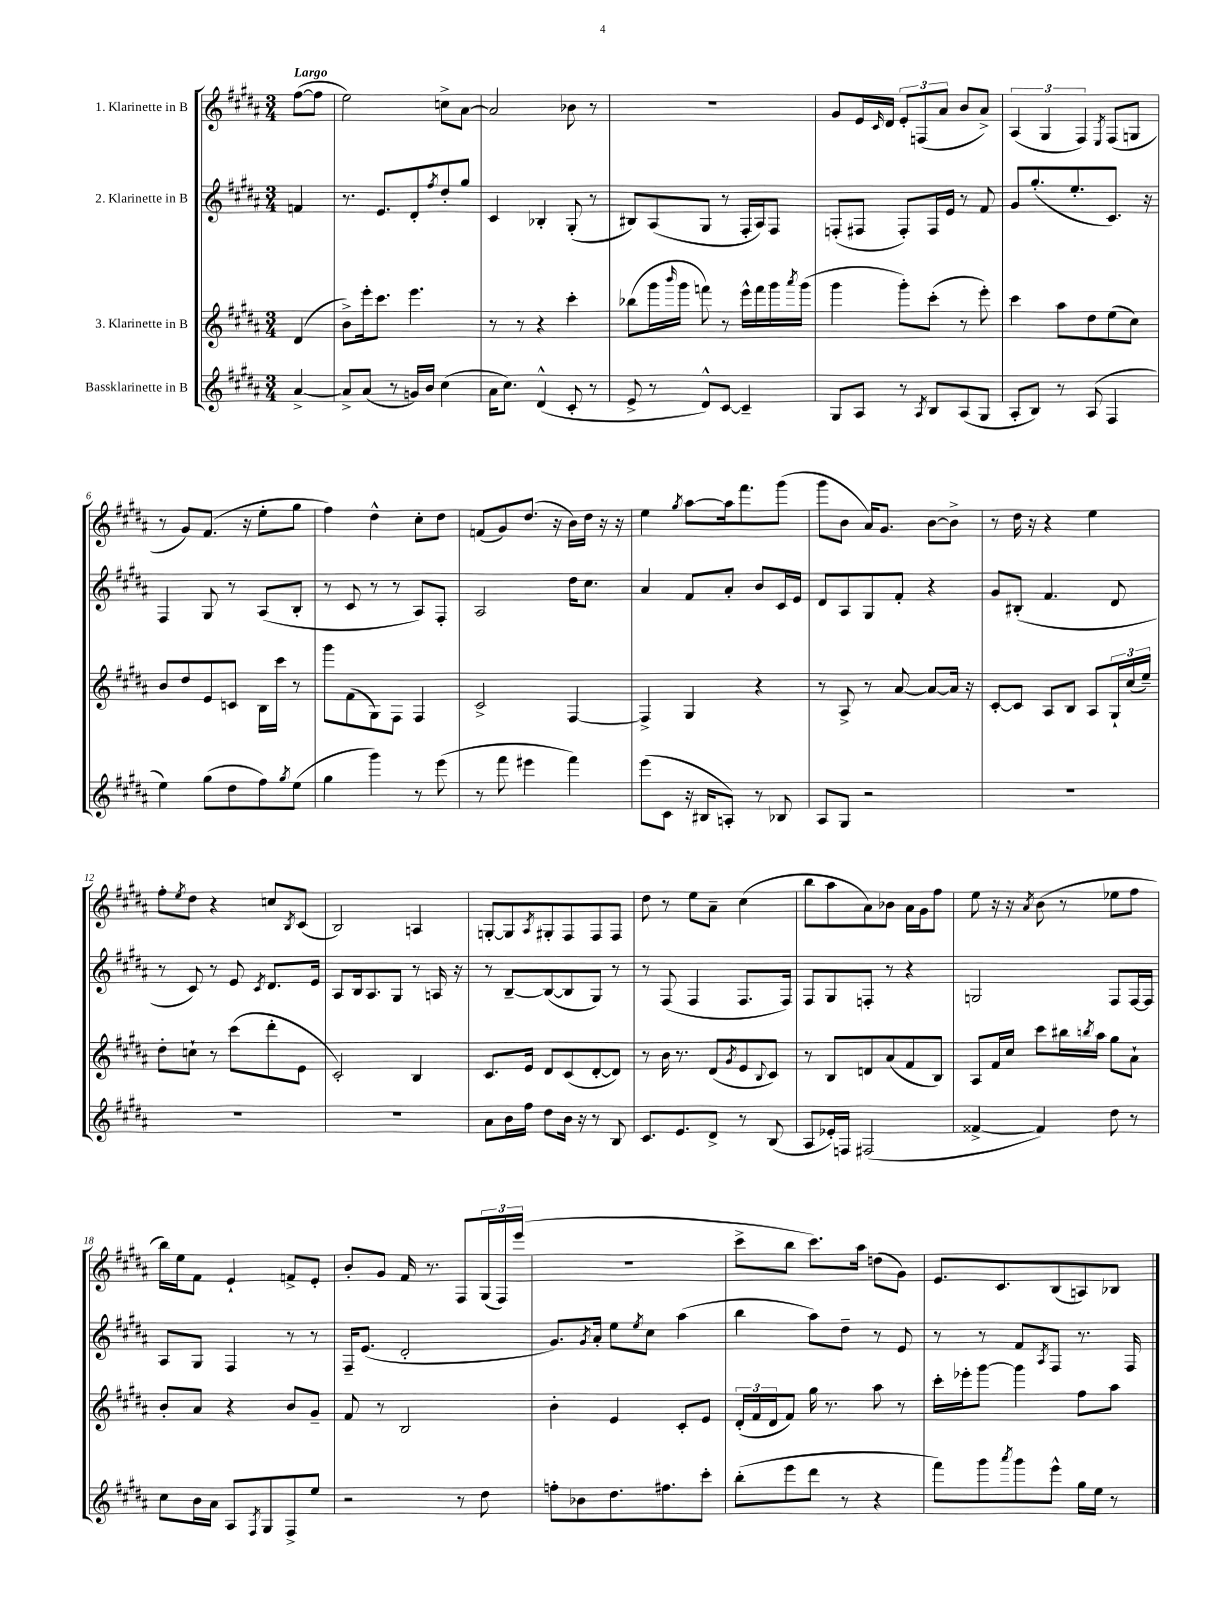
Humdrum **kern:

**kern	**kern	**kern	**kern
*part4	*part3	*part2	*part1
*staff4	*staff3	*staff2	*staff1
*I"Bassklarinette in B	*I"3. Klarinette in B	*I"2. Klarinette in B	*I"1. Klarinette in B
*clefG2	*clefG2	*clefG2	*clefG2
*k[f#c#g#d#a#]	*k[f#c#g#d#a#]	*k[f#c#g#d#a#]	*k[f#c#g#d#a#]
*M3/4	*M3/4	*M3/4	*M3/4
=	=	=	=
!	!	!	!LO:TX:a:B:t=Largo
[4a#^/	(4d#/	4fn/	([8ff#\L
.	.	.	8ff#\J]
=1	=1	=1	=1
8a#^/L]	8b^\L)	8.r	2ee\)
(8a#/J	16eee'\k	.	.
.	8.ccc#\J	8.e/L	.
8r	.	.	.
16gn/LL)	4.eee\	8d#'/	.
16b/JJ	.	.	.
.	.	8qff#/	.
(4cc#\	.	8dd#'/	8ccn^\L
.	.	8gg#/J	[8a#\J
=2	=2	=2	=2
16a#\KL	8r	4c#/	2a#/]
8.cc#\J)	.	.	.
.	8r	.	.
(4d#^^/	4r	4B-X'/	.
8c#'/	4ccc#'\	(8G#'/	8b-X\
8r	.	8r	8r
=3	=3	=3	=3
8e^/	(8bb-X\L	8B#X/L)	2.r
8r	16ggg#\L	(8A#/	.
.	16qqbbb/	.	.
.	16ggg#\JJ	.	.
8d#^^/L)	8fffn\)	8G#/J	.
[8c#/J	8r	8r	.
4c#~/]	16eee^^\LL	16F#'/LL	.
.	16fff\	16A#/J)	.
.	16ggg#\	8F#/J	.
.	8qaaa#/	.	.
.	(16ggg#\JJ	.	.
=4	=4	=4	=4
8G#/L	4ggg#\	(8Fn'/L	8g#/L
8A#/J	.	8F#X/J	16e/L
.	.	.	16qqc#/
.	.	.	16d#/JJ
8r	8ggg#'\L)	8F#'/L)	12e'/L
.	.	.	(12Fn/
8qA#/	.	.	.
8B/L	(8ccc#'\J	16F#/L	.
.	.	.	12a#/J
.	.	16e/JJ	.
(8A#/	8r	8r	8b/L
8G#/J	8eee'\)	8f#/	8a#^/J)
=5	=5	=5	=5
8A#'/L	4ccc#\	8g#/L	(6A#/
8B/J)	.	(8.gg#'/	.
.	.	.	6G#/
8r	8aa#\L	.	.
.	.	8.ee'/	.
.	.	.	6F#/)
(8A#/	8dd#\	.	.
.	.	.	8qE/
4F#/	(8ee\	8.c#/J)	(8F#/L
.	8cc#\J)	.	8Gn/J
.	.	16r	.
!!LO:LB:g=z
=6	=6	=6	=6
4ee\)	8b/L	4F#/	8r
.	8dd#/	.	8g#/L)
(8gg#\L	8e/	8G#/	(8.f#/J
8dd#\	8cn/J	8r	.
.	.	.	16r
8ff#\)	16B\LL	(8A#/L	8ee'\L
.	16ccc#\JJ	.	.
8qgg#/	.	.	.
(8ee\J	8r	8B'/J	8gg#\J
=7	=7	=7	=7
4gg#\	8ggg#\L	8r	4ff#\)
.	(8f#\	8c#/	.
4ggg#\)	8G#\)	8r	4dd#^^\
.	8F#\J	8r	.
8r	4F#/	8A#/L)	8cc#'\L
(8eee\	.	8F#'/J	8dd#\J
=8	=8	=8	=8
8r	2c#^/	2A#/	(8fn/L
8fff#\	.	.	8g#/)
4eee#X\	.	.	(8.dd#/J
.	.	.	16r
4fff#\)	[4F#/	16dd#\KL	16b\LL)
.	.	8.cc#\J	16dd#\JJ
.	.	.	16r
.	.	.	16r
=9	=9	=9	=9
(8eee\L	4F#^/]	4a#/	4ee\
8c#\J	.	.	.
.	.	.	8qgg#/
16r	4G#/	8f#/L	[8aa#\L
16B#X/KL	.	.	.
8An'/J)	.	8a#'/J	16aa#\k]
.	.	.	8.fff#\
8r	4r	8b/L	.
8B-X/	.	16c#/L	(8ggg#\J
.	.	16e/JJ	.
=10	=10	=10	=10
8A#/L	8r	8d#/L	8ggg#\L
8G#/J	8A#^/	8A#/	8b\J
2r	8r	8G#/	16a#/KL)
.	.	.	8.g#/J
.	[8a#/	8f#'/J	.
.	8a#/L_	4r	[8b\L
.	16a#/Jk]	.	8b^\J]
.	16r	.	.
=11	=11	=11	=11
2.r	[8c#'/L	8g#/L	8r
.	8c#/J]	(8B#X'/J	16dd#\
.	.	.	16r
.	8A#/L	4.f#/	4r
.	8B/J	.	.
.	8A#/L	.	4ee\
.	24G#`/L	8d#/	.
.	(24cc#/	.	.
.	24ee~/JJ)	.	.
!!LO:LB:g=z
=12	=12	=12	=12
2.r	8dd#'\L	8r	8ff#'\L
.	.	.	8qee/
.	8ccn`\J	8c#/)	8dd#\J
.	8r	8r	4r
.	(8ccc#\L	8e/	.
.	.	8qc#/	.
.	8ddd#'\	8.d#/L	8ccn/L
.	.	.	8qB/
.	8e\J	.	(8c#/J
.	.	16e/Jk	.
=13	=13	=13	=13
2.r	2c#'/)	8A#/L	2B/)
.	.	16B/k	.
.	.	8.A#/	.
.	.	8G#/J	.
.	4B/	8r	4An/
.	.	16An/	.
.	.	16r	.
=14	=14	=14	=14
8a#\L	8.c#/L	8r	[8Gn'/L
16b\L	.	[8B~/L	8G/]
16ff#\JJ	16e/Jk	.	.
.	.	.	8qA#/
8dd#\L	8d#/L	(8B/_	8G#X'/
16b\Jk	(8c#/	8B/]	8F#/
16r	.	.	.
8r	[8d#'/	8G#/J)	8F#/
8B/	8d#/J])	8r	8F#/J
=15	=15	=15	=15
8.c#/L	8r	8r	8dd#\
.	16b\	(8F#/	8r
8.e/	8.r	.	.
.	.	4F#/	8ee\L
8d#^/J	(8d#/L	.	8a#~\J
.	8qg#/	.	.
8r	8e/	8.F#/L	(4cc#\
.	8qqB/	.	.
(8B/	8c#/J)	.	.
.	.	16F#/Jk)	.
=16	=16	=16	=16
8A#/L	8r	8F#/L	8bb\L
16e-X'/L)	8B/L	8G#/	8aa#\
16Fn/JJ	.	.	.
(2F#X/	8dn/	8Fn'/J	8a#\)
.	(8a#/	8r	8b-X\J
.	8f#/	4r	16a#\LL
.	.	.	16g#\J
.	8B/J)	.	8ff#\J
=17	=17	=17	=17
[4f##X^/	8A#/L	2Gn/	8ee\
.	16f#/L	.	16r
.	16cc#/JJ	.	16r
.	.	.	8qa#/
4f##/])	8ccc#\L	.	(8b\
.	16bb#X\L	.	8r
.	8qbbn/	.	.
.	16aa#\JJ	.	.
8dd#\	8gg#\L	8F#/L	8ee-X\L
8r	8a#`\J	[16F#/L	8ff#\J
.	.	16F#/JJ]	.
!!LO:LB:g=z
=18	=18	=18	=18
8cc#\L	8b'/L	8A#/L	16bb\LL)
.	.	.	16ee\J
16b\L	8a#/J	8G#/J	8f#\J
16a#\JJ	.	.	.
8A#/L	4r	4F#/	4e`/
8qF#/	.	.	.
8G#/	.	.	.
8F#^/	8b/L	8r	8fn^/L
8ee/J	8g#~/J	8r	8e'/J
=19	=19	=19	=19
2r	8f#/	16F#~/KL	8b'/L
.	.	(8.e/J	.
.	8r	.	8g#/J
.	2B/	2d#'/	16f#/
.	.	.	8.r
8r	.	.	8F#/L
8dd#\	.	.	(24G#/L
.	.	.	24F#/)
.	.	.	(24eee/JJ
=20	=20	=20	=20
8ffn'\L	4b'\	8.g#/L)	2.r
8b-X\	.	.	.
.	.	8qg#/	.
.	.	16a#'/Jk	.
8.dd#\	4e/	8ee\L	.
.	.	8qee/	.
.	.	8cc#\J	.
8.ff#X\	.	.	.
.	8c#'/L	(4aa#\	.
8ccc#'\J	8e/J	.	.
=21	=21	=21	=21
(8bb'\L	(24d#'/LL	4bb\	8ccc#^\L
.	24f#/	.	.
.	24d#/J	.	.
8eee\	8f#/J)	.	8bb\J
8ddd#\J	16gg#\	8aa#\L)	8.ccc#\L)
.	8.r	.	.
8r	.	8dd#~\J	.
.	.	.	16aa#\Jk
4r	8aa#\	8r	(8ddn\L
.	8r	8e/	8g#\J)
=22	=22	=22	=22
8fff#\L)	16ccc#'\LL	8r	8.e/L
.	16eee-X'\J	.	.
8ggg#\	[8ggg#\J	8r	.
.	.	.	8.c#/
8qaaa#/	.	.	.
8ggg#\	4ggg#\]	8f#/L	.
.	.	8qA#/	.
8eee^^\J	.	8F#/J	(8B/
16gg#\LL	8ff#\L	8.r	8An/)
16ee\JJ	.	.	.
8r	8aa#\J	.	8B-X/J
.	.	16F#/	.
==	==	==	==
*-	*-	*-	*-
